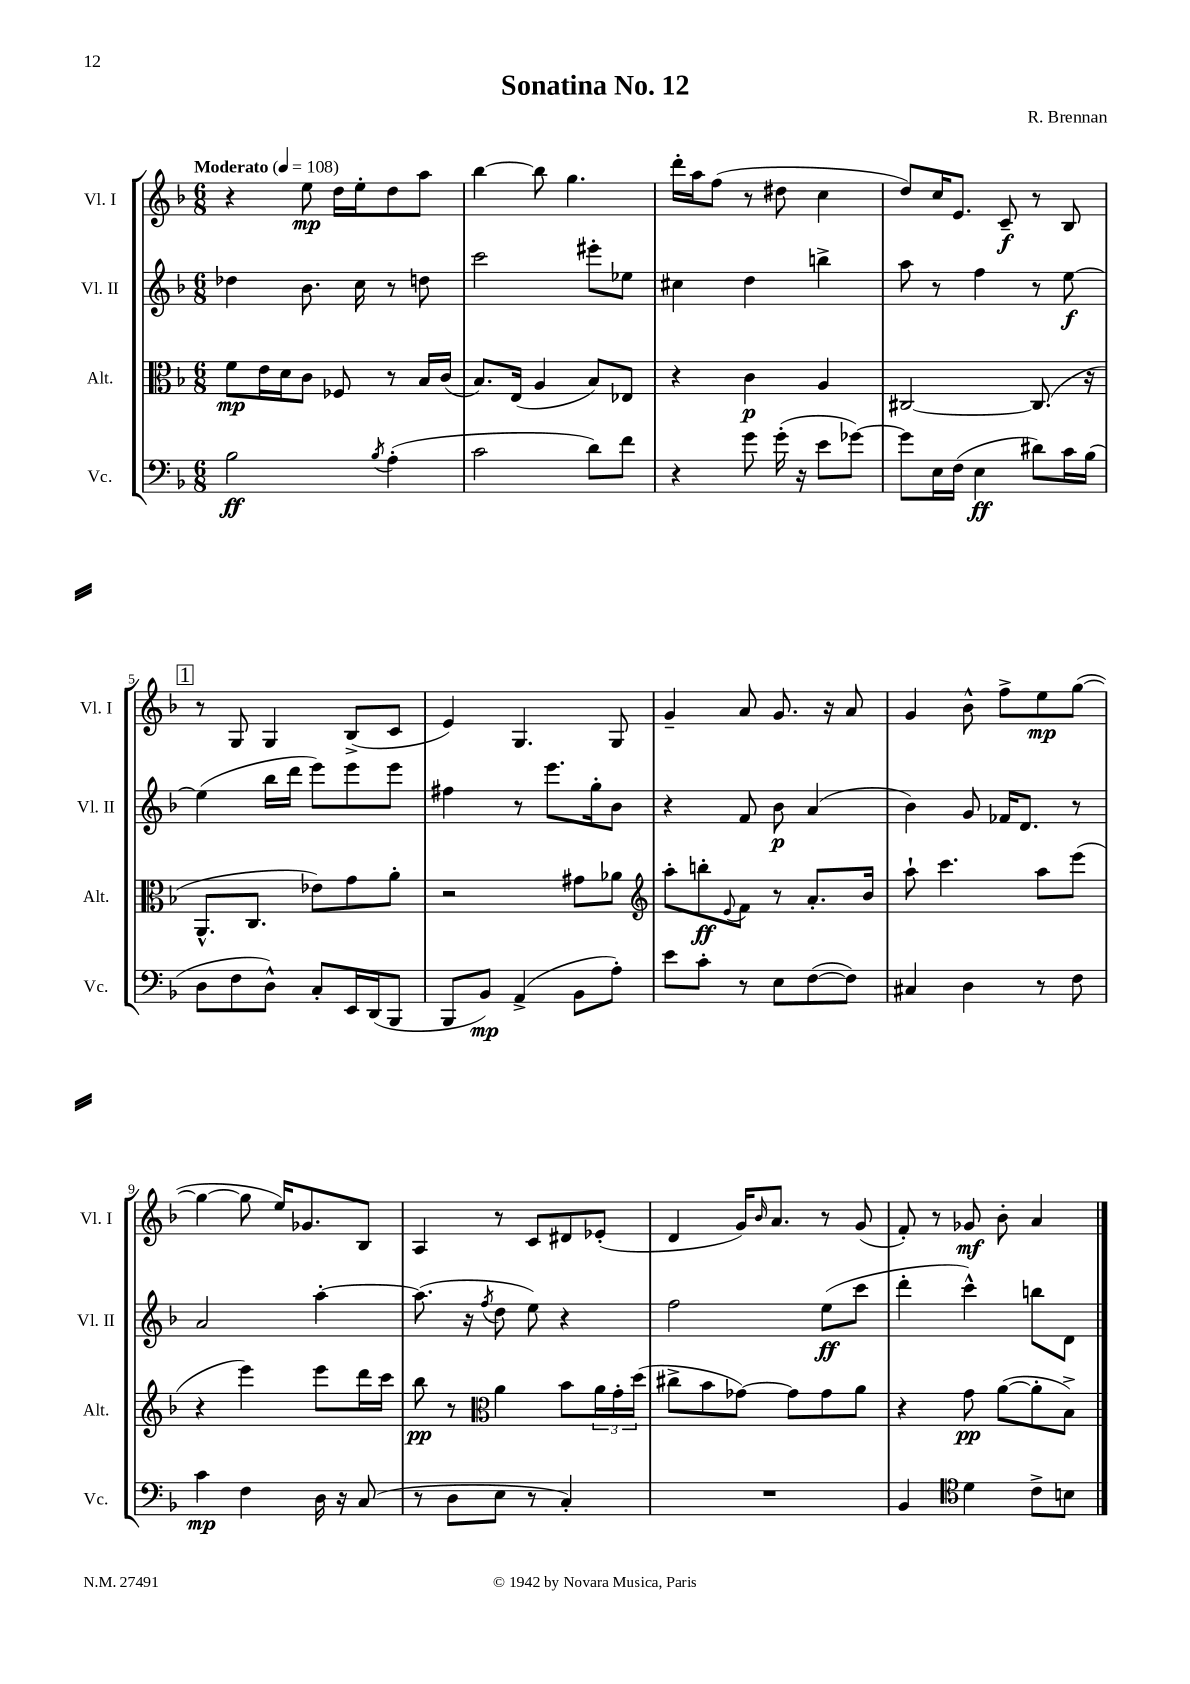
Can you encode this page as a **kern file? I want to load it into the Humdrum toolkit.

**kern	**kern	**kern	**kern
*staff4	*staff3	*staff2	*staff1
*clefF4	*clefC3	*clefG2	*clefG2
*k[b-]	*k[b-]	*k[b-]	*k[b-]
*M6/8	*M6/8	*M6/8	*M6/8
*MM108	*MM108	*MM108	*MM108
2B-\	8f\L	4dd-\	4r
.	16e\L	.	.
.	16d\J	.	.
.	8c\J	8.b-\	8ee\
.	8F-/	.	16dd\LL
.	.	16cc\	16ee'\J
8qB-/	.	.	.
(4A'\	8r	8r	8dd\
.	16B-/LL	8dd\	8aa\J
.	(16c/JJ	.	.
=	=	=	=
2c\	8.B-/L)	2ccc\	[4bb-\
.	(16E/Jk	.	.
.	4A/	.	8bb-\]
.	.	.	4.gg\
8d\L)	8B-/L)	8eee#'\L	.
8f\J	8E-/J	8ee-\J	.
=	=	=	=
4r	4r	4cc#\	16ddd'\LL
.	.	.	16aa\J
.	.	.	(8ff\J
8g\	4c\	4dd\	8r
(16g'\	.	.	8dd#\
16r	.	.	.
8e\L	4A/	4bb^\	4cc\
[8g-\J)	.	.	.
=	=	=	=
8g-\]L	[2C#/	8aa\	8dd/L)
16E\L	.	8r	16cc/K
(16F\JJ	.	.	8.e/J
4E\	.	4ff\	.
.	.	.	8c~/
8d#\L)	(8.C#/]	8r	8r
16c\L	.	[8ee\	8B-/
(16B-\JJ	16r	.	.
=	=	=	=
8D\L	8.AA^^/L	(4ee\]	8r
8F\	.	.	8G/
.	8.C/J	.	.
8D^^\J)	.	16bb-\LL	4G/
.	.	16ddd\JJ	.
8C'/L	8e-\L)	8eee\L)	.
16EE/L	8g\	8eee\	(8B-^/L
(16DD/J	.	.	.
8BBB-/J	8a'\J	8eee\J	8c/J
=	=	=	=
8BBB-/L	2r	4ff#\	4e/)
8BB-/J)	.	.	.
(4AA^/	.	8r	4.G/
.	.	8.eee\L	.
8BB-\L	8g#\L	.	.
.	.	16gg'\k	.
8A'\J)	8a-\J	8b-\J	8G/
=	=	=	=
*	*clefG2	*	*
8e\L	8aa'\L	4r	4g~/
8c'\J	8bb'\	.	.
.	8qqe/	.	.
8r	8f\J	8f/	8a/
8E\L	8r	8b-\	8.g/
([8F\	8.a'/L	(4a/	.
.	.	.	16r
8F\]J)	.	.	8a/
.	16b-/Jk	.	.
=	=	=	=
4C#/	8aa`\	4b-\)	4g/
.	4.ccc\	.	.
4D\	.	8g/	8b-^^\
.	.	16f-/LK	8ff^\L
.	.	8.d/J	.
8r	8aa\L	.	8ee\
8F\	(8eee\J	8r	([8gg\J
=	=	=	=
4c\	4r	2a/	4gg\_
4F\	4eee\)	.	8gg\]
.	.	.	16ee/LK)
.	.	.	8.g-/
16D\	8eee\L	[4aa'\	.
16r	.	.	.
(8C/	16ddd\L	.	8B-/J
.	16ccc\JJ	.	.
=	=	=	=
8r	8bb-\	(8.aa\]	4A/
8D\L	8r	.	.
.	.	16r	.
*	*clefC3	*	*
.	.	8qff/	.
8E\J	4a\	8dd\	8r
8r	.	8ee\)	8c/L
4C'/)	8b-\L	4r	8d#/
.	24a\L	.	(8e-'/J
.	24g'\	.	.
.	(24dd\JJ	.	.
=	=	=	=
2.r	8cc#^\L	2ff\	4d/
.	8b-\	.	.
.	[8g-\J)	.	16g/LK)
.	.	.	16qqb-/
.	.	.	8.a/J
.	8g-\]L	.	.
.	8g-\	(8ee\L	8r
.	8a\J	8ccc\J	(8g/
=	=	=	=
4BB-/	4r	4ddd'\	8f'/)
.	.	.	8r
*clefC4	*	*	*
4d\	8g\	4ccc^^\)	8g-/
.	([8a\L	.	8b-'\
8c^\L	8a'\]	8bb\L	4a/
8B\J	8B-^\J)	8d\J	.
==	==	==	==
*-	*-	*-	*-
